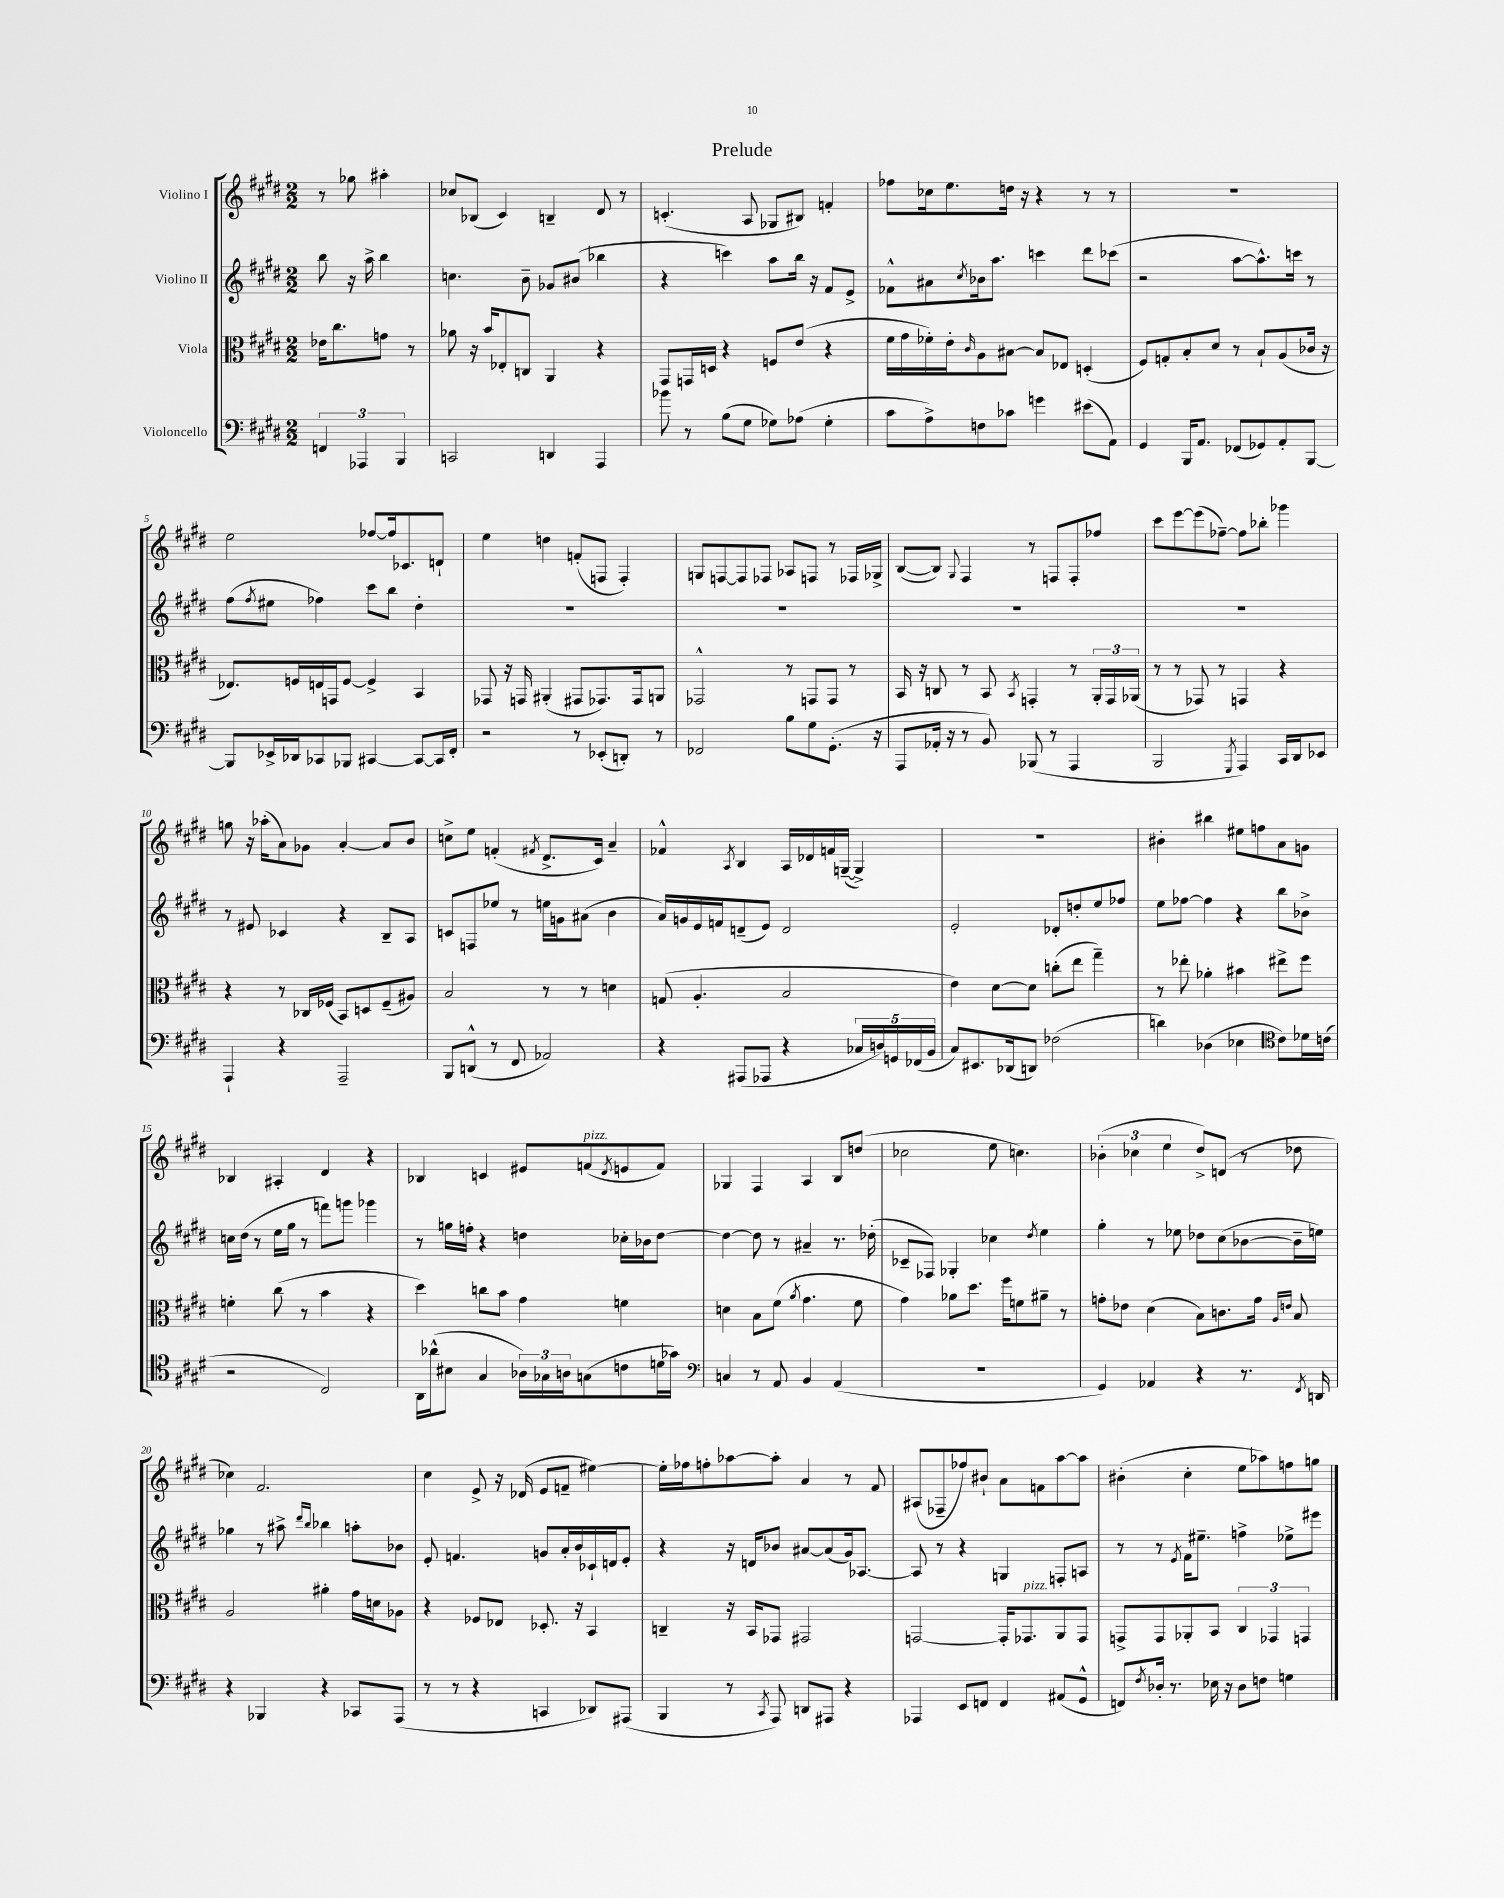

**kern	**kern	**kern	**kern
*staff4	*staff3	*staff2	*staff1
*clefF4	*clefC3	*clefG2	*clefG2
*k[f#c#g#d#]	*k[f#c#g#d#]	*k[f#c#g#d#]	*k[f#c#g#d#]
*M2/2	*M2/2	*M2/2	*M2/2
6FF/	16e-\LK	8bb\	8r
.	8.cc#\	.	.
.	.	16r	8gg-\
6AAA-/	.	.	.
.	.	16aa^\	.
.	8g\J	4bb\	4aa#'\
6BBB/	.	.	.
.	8r	.	.
=	=	=	=
2CC/	8a-\	4.cc\	8cc-/L
.	16r	.	(8B-/J
.	16b/LK	.	.
.	8E-'/	.	4c#/)
.	8C/J	8b~\	.
4DD/	4AA/	8g-/L	4B~/
.	.	(8b#/J	.
4AAA/	4r	4bb-\	8d#/
.	.	.	8r
=	=	=	=
8b-\	8GG#/L	4r	(4.c'/
8r	16GG/L	.	.
.	16D/JJ	.	.
(8B\L	4r	4ccc\)	.
8G#\J	.	.	8A/
8G-\L)	8F/L	8aa\L	8G-/L
(8A-\J	(8e/J	16bb\Jk	8B#/J)
.	.	16r	.
4G-'\	4r	8f#/L	4f'/
.	.	8e^/J	.
=	=	=	=
8c#\L	16f#\LL	8f-^^\L	8ff-\L
.	16g#\	.	.
8A^\)	16f-'\)	8a#\	16cc-\k
.	16e'\J	.	8.ee\
.	16qqc#/	8qcc#/	.
8F\	8A\	16b-\k	.
.	.	8.aa\J	.
8c-\J	[8B#\J	.	16dd\Jk
.	.	.	16r
4g\	8B#/]L	4ccc\	4r
.	8E-/J	.	.
(8e#\L	(4D'/	8ddd#\L	8r
8AA\J)	.	(8ccc-\J	8r
=	=	=	=
4GG#/	8F#/L)	2r	1r
.	8G'/	.	.
16BBB/LK	8B'/	.	.
8.AA/J	.	.	.
.	8d#/J	.	.
(8FF-/L	8r	[8aa\L	.
8GG-/)	8B`/L	8.aa^^\])	.
8AA'/	(8A/	.	.
.	.	16ccc\Jk	.
[8BBB/J	16c-/Jk	8r	.
.	16r	.	.
=	=	=	=
8BBB/]L	8.E-/L)	(8ff#\L	2ee\
.	.	8qff#/	.
16EE-^/L	.	8ee#\J	.
16DD-/J	16F/L	.	.
8CC-/	16E/	4ff-\)	.
.	16GG/J	.	.
8BBB-/J	[8F/J	.	.
[4CC#/	4F^/]	8ccc#\L	[8ff-/L
.	.	8bb\J	16ff-/]k
.	.	.	8.c-/
8CC#/_L	4BB/	4dd#'\	.
16CC#/]L	.	.	8d`/J
16FF#'/JJ	.	.	.
=	=	=	=
2r	8GG-/	1r	4ee\
.	16r	.	.
.	16GG/	.	.
.	(4AA#'/	.	4dd\
8r	8GG#/L	.	(8f'/L
(8EE-'/L	8.GG-/)	.	8F/J
8DD'/J)	.	.	4F'/)
.	16GG-/k	.	.
8r	8AA/J	.	.
=	=	=	=
2FF-/	2GG-^^/	1r	8G/L
.	.	.	[8F/
.	.	.	8F/]
.	.	.	8F-/J
8B\L	8r	.	8A-/L
8G#\	8GG/L	.	8F/J
(8.GG#'\J	8GG/J	.	8r
.	8r	.	16F-/LL
16r	.	.	16G-^/JJ
=	=	=	=
8AAA/L	16BB/	1r	([8B/L
.	16r	.	.
16AA-'/Jk	8C/	.	8B/]J)
16r	.	.	.
.	.	.	8qqG#/
8r	8r	.	4F#/
8BB/)	8BB/	.	.
.	8qBB/	.	.
(8BBB-/	4GG'/	.	8r
8r	.	.	8F/L
4AAA/	8r	.	8F'/
.	24AA'/LL	.	8ff-/J
.	24GG/	.	.
.	(24AA-/JJ	.	.
=	=	=	=
2BBB/	8r	1r	8ccc#\L
.	8r	.	[8eee\
.	8GG-/)	.	(8eee\]
.	8r	.	[8ff-~\J)
8qGGG#/	.	.	.
4AAA/)	4GG/	.	8ff-\]L
.	.	.	8bb-'\J
16CC#/LL	4r	.	4ggg-\
16DD#/J	.	.	.
8EE-/J	.	.	.
=	=	=	=
4AAA`/	4r	8r	8gg\
.	.	8e#/	16r
.	.	.	(16aa-'\LK
4r	8r	4c-/	8a\)
.	16C-/LL	.	8g-\J
.	(16F-/JJ	.	.
2AAA~/	8BB/L)	4r	[4a'/
.	8D/	.	.
.	(8F-~/	8B~/L	8a/]L
.	8A#/J)	8A/J	8b/J
=	=	=	=
8BBB/L	2B/	8c/L	8cc^\L
(8DD^^/J	.	8F/	8ee\J
8r	.	8ee-/J	(4f'/
8FF#/	.	8r	.
.	.	.	8qf#/
2AA-/)	8r	16ee\LL	8.d#^/L
.	.	16g\J	.
.	8r	(8a#\J	.
.	.	.	16c#/Jk)
.	4d\	4b\	4a~/
=	=	=	=
4r	(8G/	16a/LL)	4f-^^/
.	.	16g/	.
.	4.A'/	16e/	.
.	.	16f/J	.
.	.	.	8qA/
(8AAA#/L	.	(8d~/	4B/
8AAA-/J	.	8e/J)	.
4r	2B/	2d/	16A/LL
.	.	.	16d-/
.	.	.	16f/
.	.	.	([16G~/JJ
20C-/LL	.	.	4G^/])
20D/)	.	.	.
20GG/	.	.	.
(20FF-/	.	.	.
20BB/JJ	.	.	.
=	=	=	=
8C#/L)	4e\)	2e'/	1r
8.EE#/	.	.	.
.	[8d#\L	.	.
(16DD-/k	.	.	.
8DD/J)	8d#\]J	.	.
(2F-\	(8cc'\L	8d-'/L	.
.	8ee\J	8dd'/	.
.	4gg#~\)	8ee/	.
.	.	8ff-/J	.
=	=	=	=
4d\)	8r	8ee\L	4b#'\
.	8ee-'\	[8ff-\J	.
(4D-\	4a-'\	4ff-\]	4bb#\
4E-\	4b#\	4r	8ee#\L
.	.	.	8ff\
*clefC4	*	*	*
8c#\L)	8ee#^\L	8bb\L	8a\
16d-\L	8ff#\J	8b-^\J	8g\J
(16c\JJ	.	.	.
=	=	=	=
2r	4f'\	16cc\LL	4B-/
.	.	(16dd#\JJ	.
.	.	8r	.
.	(8cc#\	16ee\LL	4A#'/
.	.	16gg#\JJ	.
.	8r	8r	.
2C#/)	4b\	8fff\L)	4d#/
.	.	8ggg\J	.
.	4r	4ggg-\	4r
=	=	=	=
16AA\LL	4dd#\)	8r	4B-/
(16a-^^\J	.	.	.
8B#\J	.	16gg\LL	.
.	.	16ff'\JJ	.
4G#/	8cc\L	4r	4c/
.	8b\J	.	.
24A-\LL)	4g#\	4dd\	8e#/L
24G-\	.	.	.
24A\J	.	.	.
(8G\	.	.	(8f/
.	.	.	8qd#/
8c\	4f\	16cc-'\LL	8e/
.	.	16b-\J	.
16d\L	.	[8dd\J	8f/J)
16g-\JJ)	.	.	.
=	=	=	=
*clefF4	*	*	*
4C/	4d\	4dd\_	4G-/
8r	8B\L	8dd\]	4F#/
8AA/	(8f#\J	8r	.
.	8qa/	.	.
4BB/	4.g#\	4a#~/	4A/
(4AA/	.	8.r	8B/L
.	8f#\	.	(8dd/J
.	.	(16dd-'\	.
=	=	=	=
1r	4g#\)	8c-~/L	2cc-\
.	.	8F-/J)	.
.	8a-\L	4G-'/	.
.	8.dd#\J	.	.
.	.	4cc-\	8ee\
.	16ff#\LK	.	.
.	8f\	.	4.cc\)
.	.	8qdd#/	.
.	8a#~\J	4ee\	.
.	8r	.	.
=	=	=	=
4GG#/)	8g'\L	4gg#'\	(6b-'\
.	8e-\J	.	.
.	.	.	6cc-\
4AA-/	(4d#\	8r	.
.	.	.	6ee\
.	.	8ee-\	.
4r	8B\L)	8dd-\L	8dd#^/L)
.	8.c\	(8cc#\	(8d/J
8.r	.	[8b-\	8r
.	16g\Jk	.	.
.	16qqA/LL	.	.
.	16qqe/JJ	.	.
.	8B/	16b-~\]L	8dd-\
8qFF#/	.	.	.
16DD/	.	16ee\JJ)	.
=	=	=	=
4r	2A/	4gg-\	4cc-\)
4BBB-/	.	8r	2.f#/
.	.	8aa#^\	.
.	.	16qqddd#/LL	.
.	.	16qqbb/JJ	.
4r	4a#'\	4bb-\	.
8CC-/L	16g#\LL	8aa'\L	.
.	16d\J	.	.
(8AAA/J	8A-\J	8b-\J	.
=	=	=	=
8r	4r	8e'/	4cc#\
8r	.	4.f/	.
4r	8F-/L	.	8e^/
.	8E-/J	.	16r
.	.	.	(16d-/
4CC/	8.D-'/	8g/L	8e/L
.	.	16a'/L	8f~/J
.	16r	16b/	.
8DD-/L)	4BB/	16c-`/	[4ee#\)
.	.	16d/J	.
(8AAA#/J	.	8e'/J	.
=	=	=	=
4BBB/	4C~/	4r	16ee#'\]LL
.	.	.	16ff-\J
.	.	.	8ff'\
8r	16r	16r	[8aa-\
.	16BB/LK	16d/LK	.
8qCC#/	.	.	.
8AAA/)	8GG-/J	8b-/J	8aa-'\]J
8DD/L	2GG#/	[8a#/L	4a/
8AAA#/J	.	(8a#/]	.
4r	.	16g#/k)	8r
.	.	[8.A-/J	.
.	.	.	8f#/
=	=	=	=
4AAA-/	[2GG/	8A-/]	(8A#/L
.	.	8r	8F-~/
8EE/L	.	4r	8ff-/)
8FF/J	.	.	8b#`/J
4FF/	16GG'/]LK	4G/	8a\L
.	8.GG-/	.	.
.	.	.	8f\
(8AA#/L	8AA/	8F'/L	[8aa\
8GG#^^/J	8GG-/J	8A/J	8aa\]J
=	=	=	=
8FF/L)	8GG^/L	8r	(4b#'\
8qF#/	.	.	.
16D-'/Jk	8GG/	8r	.
8.r	.	.	.
.	.	8qe/	.
.	8AA-'/	16f#\LK	4cc#'\
.	.	8.ee#~\J	.
16E-\	8BB/J	.	.
16r	.	.	.
8D-\L	6C#/	4ff^\	8ee\L
8F\J	.	.	8aa-\)
.	6GG-/	.	.
4G\	.	8ee-^\L	8ff\
.	6GG/	.	.
.	.	8eee#\J	8gg\J
==	==	==	==
*-	*-	*-	*-
